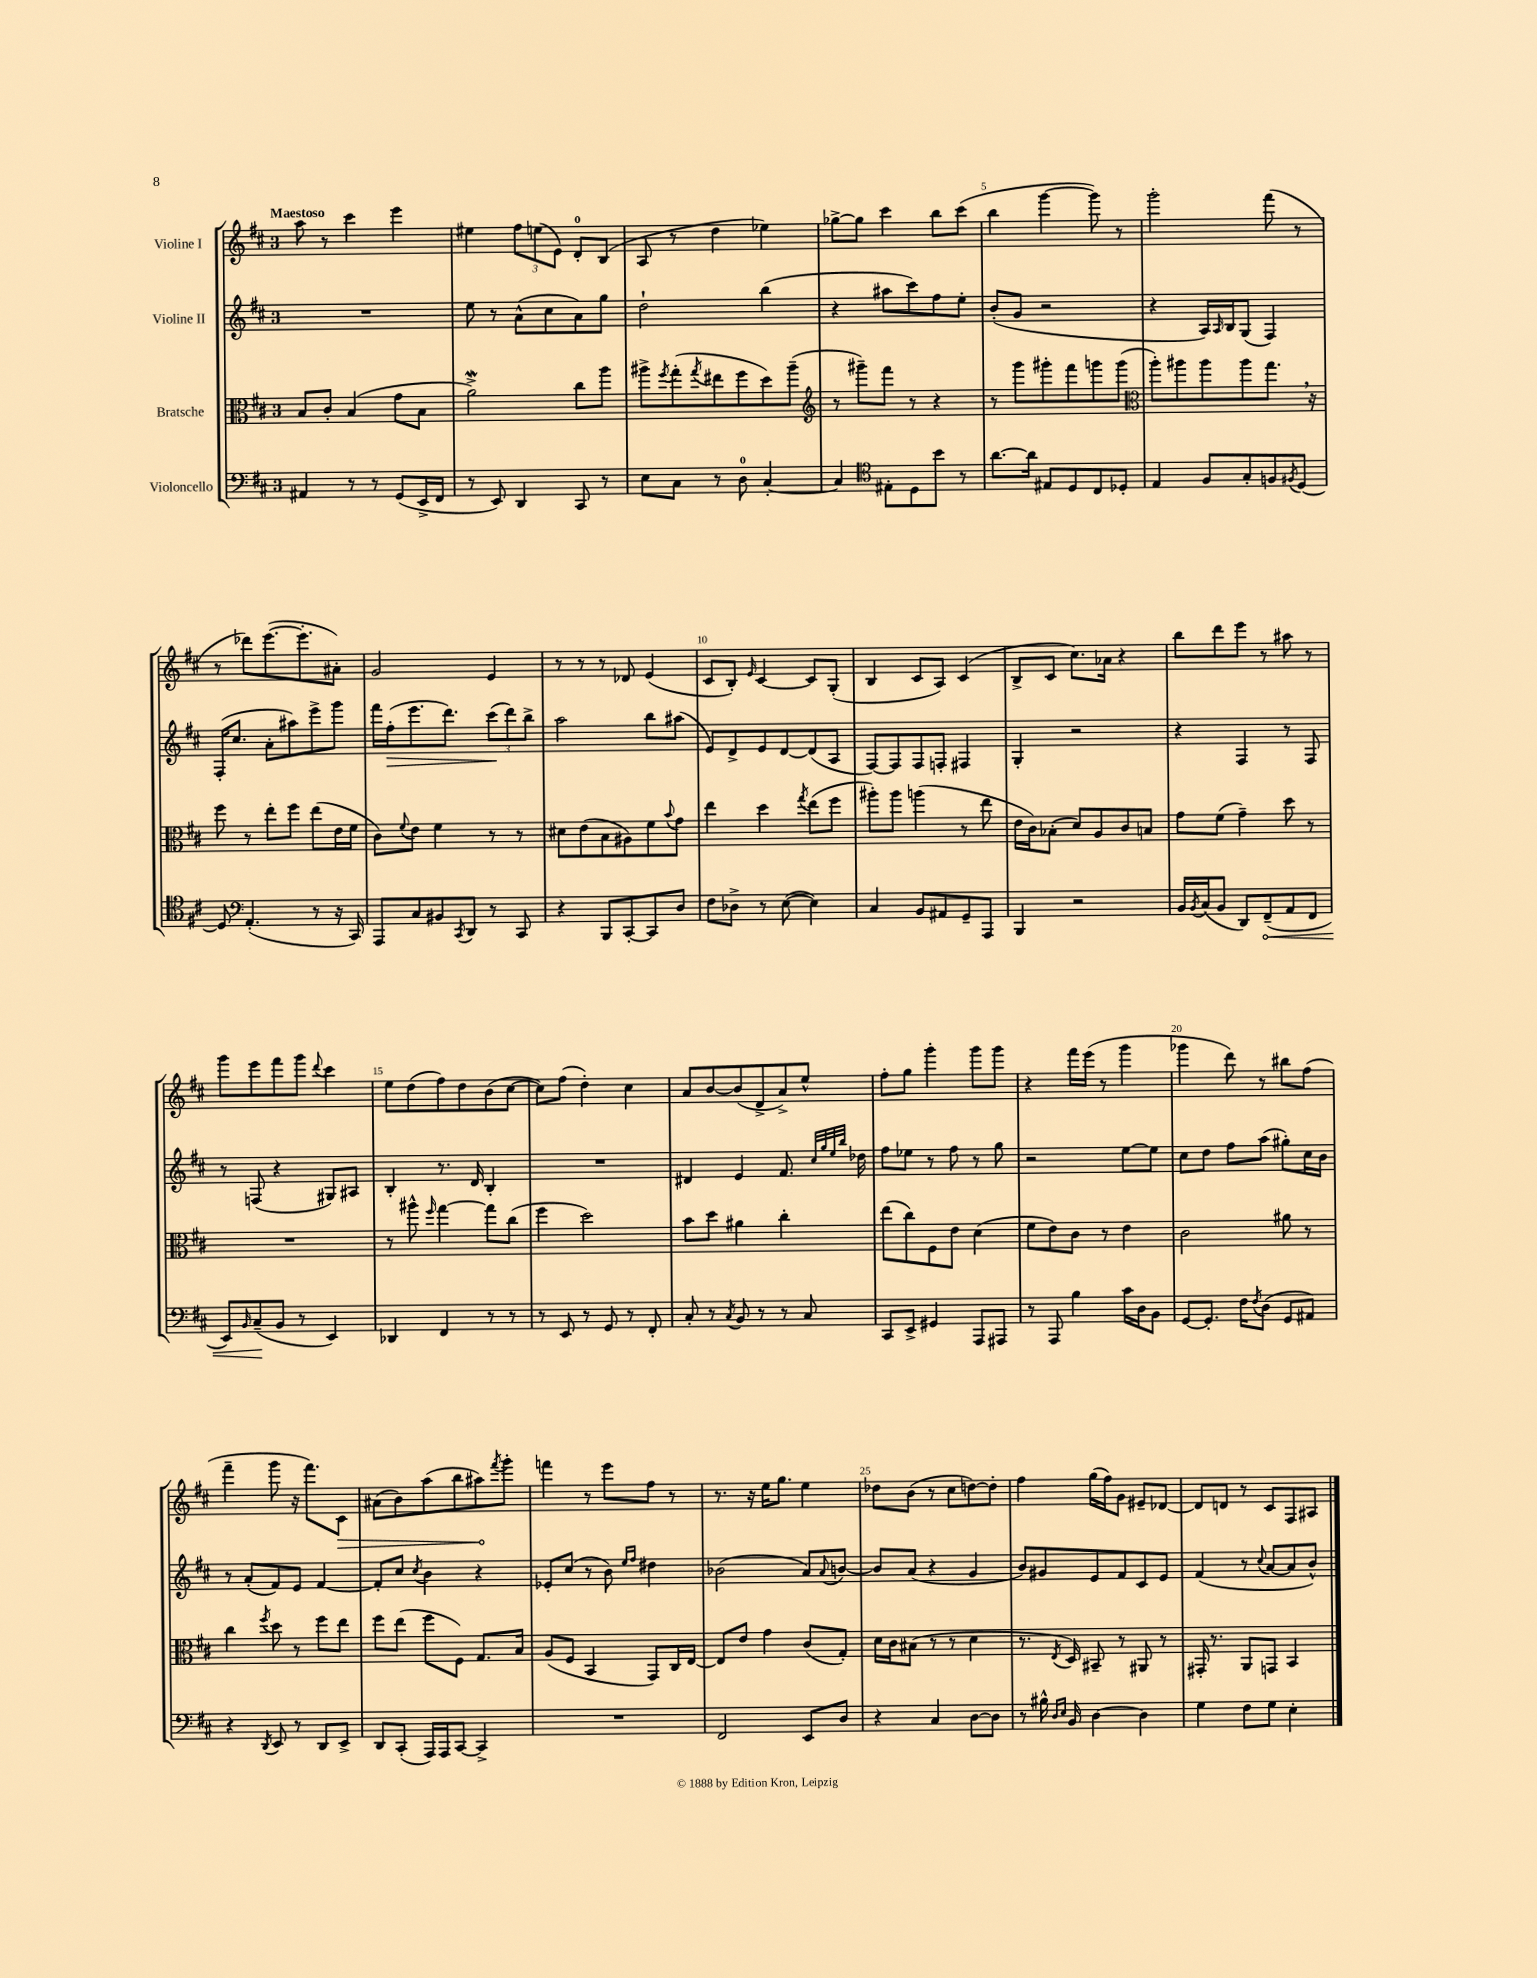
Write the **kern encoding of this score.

**kern	**kern	**kern	**kern
*staff4	*staff3	*staff2	*staff1
*clefF4	*clefC3	*clefG2	*clefG2
*k[f#c#]	*k[f#c#]	*k[f#c#]	*k[f#c#]
*M3/4	*M3/4	*M3/4	*M3/4
4AA#	8B	2.r	8aa
.	8c#'	.	8r
8r	(4B	.	4ccc#
8r	.	.	.
(8GG	8g	.	4eee
16EE^	8B	.	.
16FF#	.	.	.
=	=	=	=
8r	2a^)	8ee	4ee#
8EE)	.	8r	.
4DD	.	(8a^^	12ff#
.	.	.	(12ee
.	.	8cc#	.
.	.	.	12e)
8CC#	8cc#	8a)	8d'
8r	8aa	8gg	(8B
=	=	=	=
8E	8aa#^	2dd`	8A
.	8qff#	.	.
8C#	(8gg'	.	8r
.	8qgg	.	.
8r	8ee#	.	4dd
8D	8ff#	.	.
[4C#'	8dd)	(4bb	4ee-)
.	(8aa#~	.	.
=	=	=	=
*	*clefG2	*	*
4C#]	8r	4r	[8gg-^
.	8ggg#~)	.	8gg-]
*clefC4	*	*	*
8E#'	8fff#	8aa#	4ccc#
8D	8r	8ccc#)	.
8b	4r	8ff#	8bb
8r	.	8ee'	(8ccc#
=	=	=	=
[8.a	8r	(8b'	4bb
.	8ggg	8g	.
16a]	.	.	.
8E#	8ggg#'	2r	[4ggg
8D	8fff#	.	.
8C#	8ggg	.	8ggg])
8D-'	(8ggg	.	8r
=	=	=	=
*	*clefC3	*	*
4E	8aa')	4r	2ggg'
.	8aa#	.	.
8F#	8aa#	16A)	.
.	.	16qqA	.
.	.	16B	.
8G'	8aa#	(8G	.
8F	8.gg	4F#)	(8fff#
8qF#	.	.	.
[8D	.	.	8r
.	16r	.	.
=	=	=	=
8D]	8ff#	(16F#'	8r
.	.	8.cc#	.
*clefF4	*	*	*
(4.AA'	8r	.	8ddd-)
.	8ee'	8a'	([8.eee
.	8ff#	8aa#)	.
.	.	.	8.eee']
8r	(8ee	8eee^	.
16r	16e	8ggg	8a#')
16CC#)	16f#	.	.
=	=	=	=
8AAA	8c#)	16fff#	2g
.	.	(16ff#'	.
.	8qqf#	.	.
8C#	8e	8.eee	.
8BB#	4f#	.	.
.	.	8.ddd)	.
8qCC#	.	.	.
8DD	.	.	.
8r	8r	(12ccc#	4e
.	.	12ddd)	.
8CC#	8r	.	.
.	.	12bb^	.
=	=	=	=
4r	8d#	2aa	8r
.	(8e	.	8r
8BBB	8B	.	8r
[8CC#'	8A#)	.	8d-
8CC#]	8f#	8bb	(4e
.	8qqb	.	.
8D	8g	(8aa#	.
=	=	=	=
8F#	4ee	8e)	8c#
8D-^	.	8d^	8B')
.	.	.	16qqe
8r	4dd	8e	[4c#
([8E	.	[8d	.
.	8qgg	.	.
4E])	(8ee	(8d]	8c#]
.	8ff#	8A	(8G'
=	=	=	=
4C#	8aa#')	[8F#)	4B
.	8aa#	8F#]	.
8BB	(4aa	8F#	8c#
8AA#	.	8F'	8A)
8GG~	8r	4F#	(4c#
8AAA	8ee	.	.
=	=	=	=
4BBB	16e	4G'	8B^
.	16c#)	.	.
.	(8B-'	.	8c#
2r	8d)	2r	8.cc#)
.	8A	.	.
.	.	.	16a-
.	8c#	.	4r
.	8B	.	.
=	=	=	=
16BB	8g	4r	8bb
8qBB	.	.	.
(16C#	.	.	.
8BB	(8f#	.	8ddd
8DD)	4g~)	4F#	8eee
(8FF#~	.	.	8r
8AA	8dd	8r	8aa#
8FF#	8r	8F#	8r
=	=	=	=
8EE)	2.r	8r	8ggg
16qqBB	.	.	.
(8C#~	.	(8F	8eee
8BB	.	4r	8fff#
8r	.	.	8ggg
.	.	.	8qqddd
4EE)	.	8G#)	4ccc#
.	.	8A#	.
=	=	=	=
4DD-	8r	4B'	8ee
.	8aa#^^	.	(8dd
.	16qqff#	.	.
4FF#	[4gg	8.r	8ff#)
.	.	.	8dd
.	.	16d	.
8r	8gg]	4B'	(8b
8r	(8cc#	.	[8cc#
=	=	=	=
8r	4ff#	2.r	8cc#])
8EE	.	.	(8ff#
8r	2dd)	.	4dd')
8GG	.	.	.
8r	.	.	4cc#
8FF#'	.	.	.
=	=	=	=
8C#'	8b	4d#	8a
8r	8dd	.	[8b
8qC#	.	.	.
8BB	4a#	4e	(8b]
8r	.	.	8d^
8r	4cc#'	8.f#	8a^)
8C#	.	.	8ee^^
.	.	32qqcc#	.
.	.	32qqgg	.
.	.	32qqee	.
.	.	32qqbb	.
.	.	16dd-	.
=	=	=	=
8CC#	(8ee	8ff#	8ff#'
8EE^	8cc#)	8ee-	8gg
4GG#	8F#	8r	4ggg'
.	8e	8ff#	.
8AAA	(4d	8r	8ggg
8AAA#	.	8gg	8ggg
=	=	=	=
8r	8f#	2r	4r
8AAA	8e)	.	.
4B	8c#	.	16fff#
.	.	.	(16eee
.	8r	.	8r
16c#	4e	[8ee	4ggg
16D	.	.	.
8BB	.	8ee]	.
=	=	=	=
[8GG	2c#	8cc#	4ggg-
8.GG']	.	8dd	.
.	.	8ff#	8ddd)
16F#	.	.	.
8qF#	.	.	.
(8D	.	(8aa	8r
8GG	8a#	8gg#')	8bb#
8AA#)	8r	16cc#	(8ff#
.	.	16b	.
=	=	=	=
4r	4cc#	8r	4fff#~
.	.	(8a'	.
8qDD	8qff#	.	.
8EE	8dd	8f#)	8ggg
8r	8r	8e	16r
.	.	.	8.fff#)
8DD	8ff#	[4f#	.
8EE^	8ee	.	8c#
=	=	=	=
8DD	8ff#	8f#']	(8a#
(8CC#'	(8ee	8cc#	8b)
.	.	8qcc#	.
16AAA)	8ff#	4b	(8aa
16AAA	.	.	.
[8CC#	8F#)	.	8bb
4CC#^]	8.G	4r	8aa#)
.	.	.	8qfff#
.	.	.	8ggg'
.	16B	.	.
=	=	=	=
2.r	(8A	8e-'	4fff
.	8F#	(8cc#	.
.	4BB	8r	8r
.	.	8b)	8eee
.	.	16qqee	.
.	.	16qqff#	.
.	8GG)	4dd#	8ff#
.	16C#	.	8r
.	[16E	.	.
=	=	=	=
2FF#	8E]	(2b-	8.r
.	8e	.	.
.	.	.	16r
.	4g	.	16ee
.	.	.	8.gg
8EE	(8c#	8a)	4ee
.	.	8qqa	.
8D	8G')	[8b	.
=	=	=	=
4r	16d	8b]	8dd-
.	16c#	.	.
.	(8B#	(8a	(8b
4C#	8r	4r	8r
.	8r	.	8cc#
[8D	4d	4g	[8dd)
8D]	.	.	8dd']
=	=	=	=
8r	8.r	8b)	4ff#
16B#^^	.	8g#	.
16qqD	.	.	.
16qqE	8qE	.	.
16BB	16D)	.	.
[4D	8BB#~	8e	(16gg
.	.	.	16ff#)
.	8r	8f#	8g
4D]	8AA#	8c#	8e#~
.	8r	8e	[8d-
=	=	=	=
4G	16GG#'	(4f#	8d-]
.	8.r	.	.
.	.	.	8d
8F#	8AA	8r	8r
.	.	8qqcc#	.
8G	8GG	[8a	8c#
4E'	4BB	8a]	8F#
.	.	8b^^)	8A#
==	==	==	==
*-	*-	*-	*-
